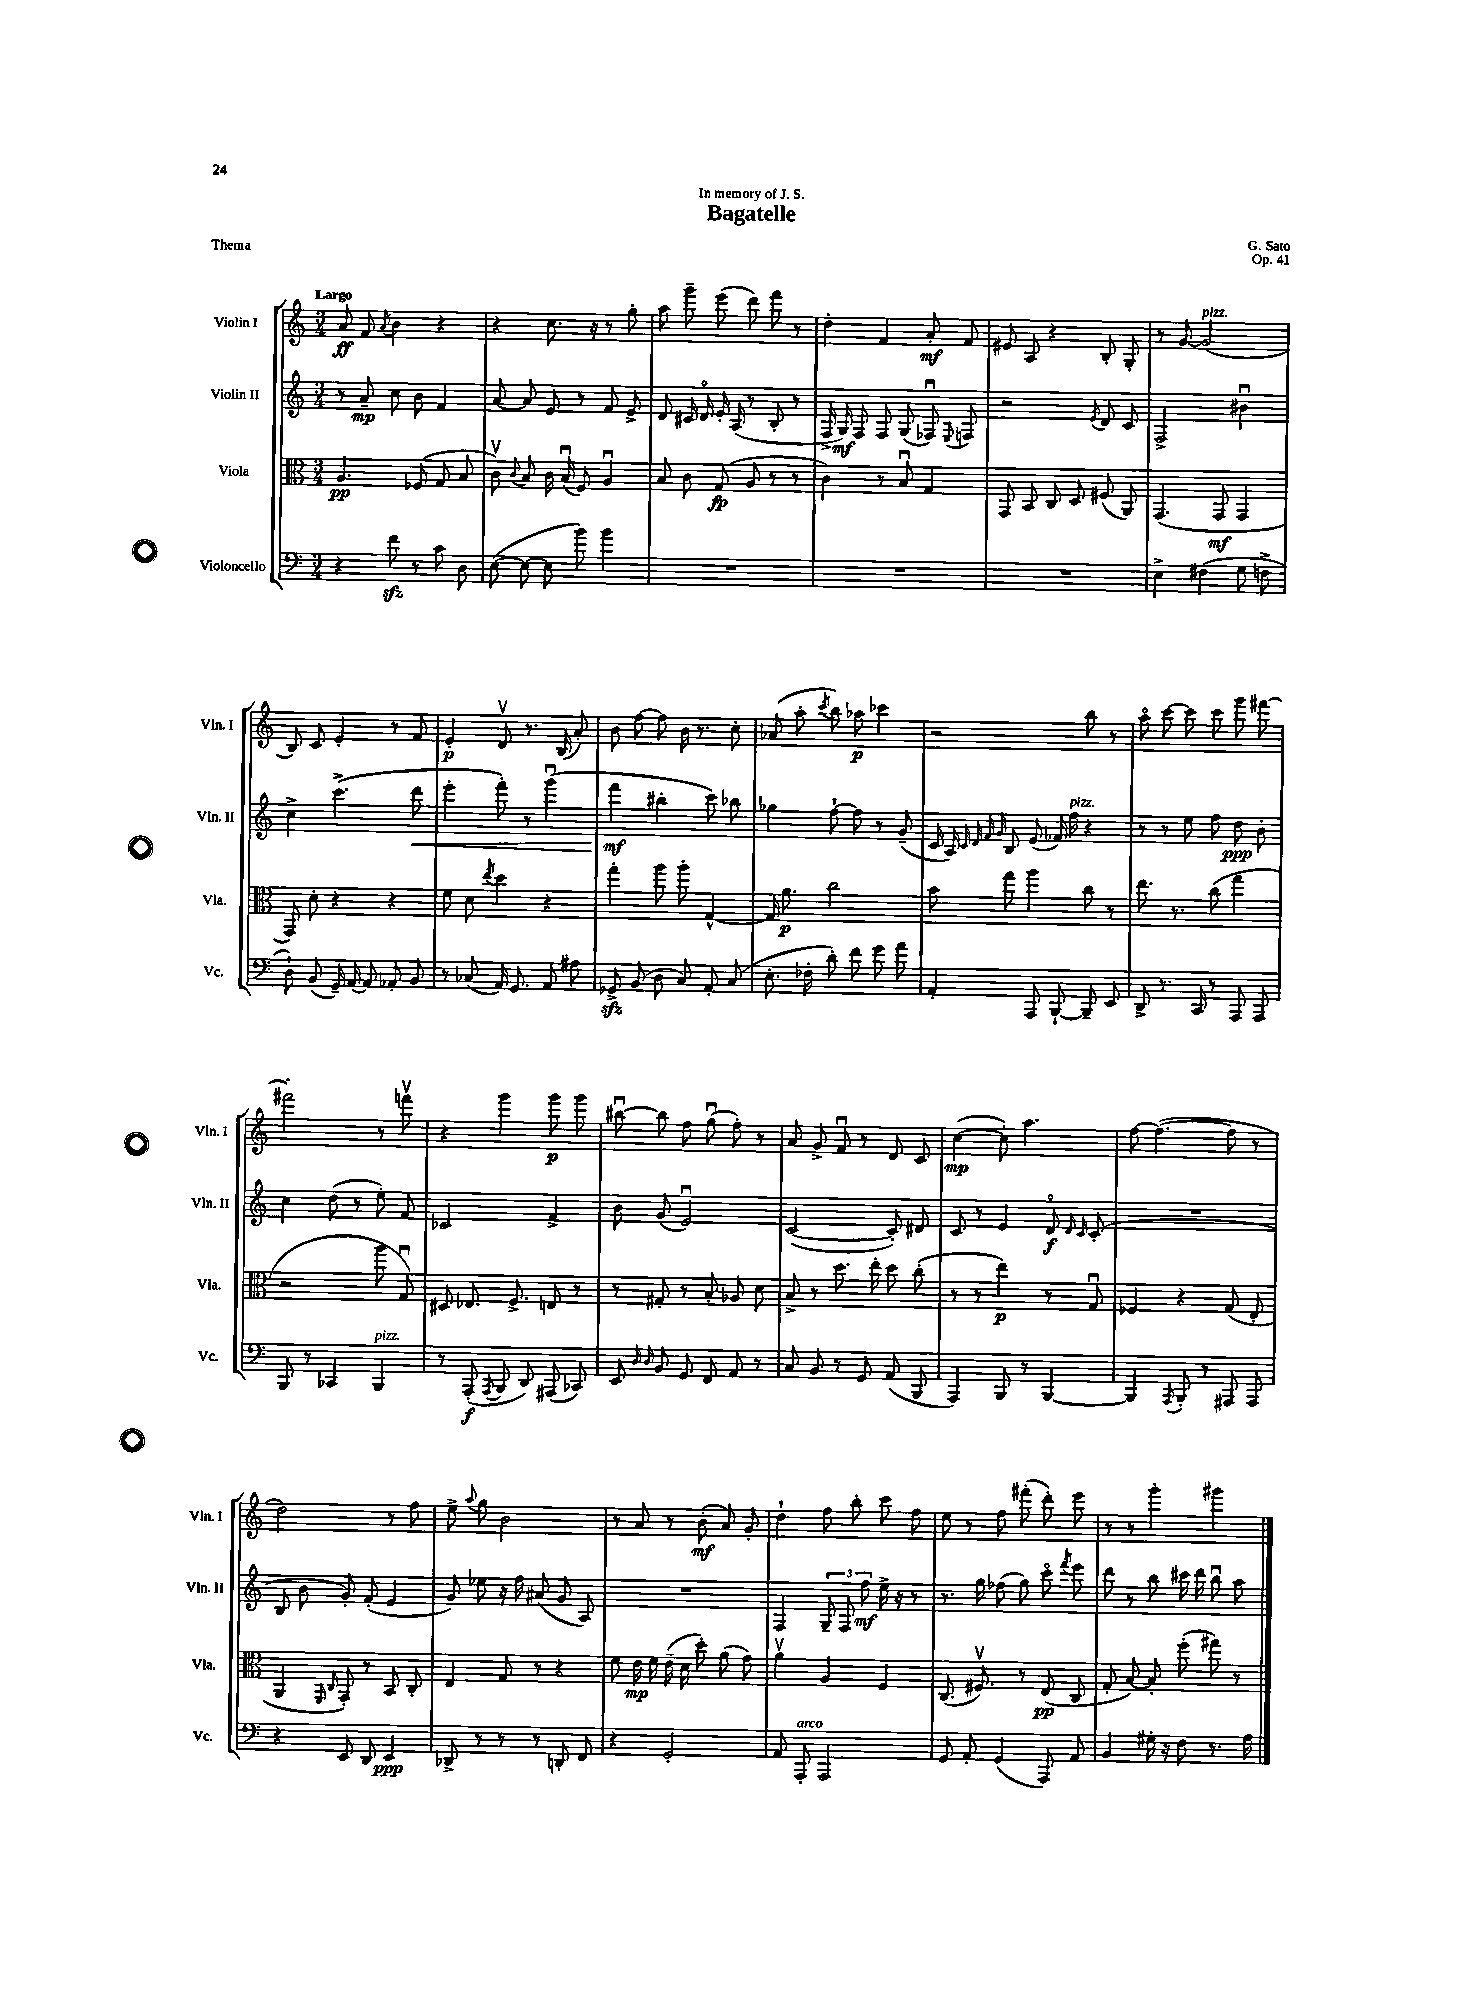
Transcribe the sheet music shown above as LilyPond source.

\header { title = "Bagatelle" composer = "G. Sato" dedication = "In memory of J. S." opus = "Op. 41" piece = "Thema" }
<<
\new StaffGroup <<
\new Staff = "s0" \with { instrumentName = "Violin I" shortInstrumentName = "Vln. I" } {
    \clef treble \key c \major \numericTimeSignature \time 3/4 \tempo "Largo"
    \autoBeamOff a'8\ff f'8 \acciaccatura { a'8 } b'4 r4 |
    r4 c''8. r16 r8 g''8-. |
    a''8 g'''8-- e'''8( d'''8) f'''8 r8 |
    d''4-. f'4 a'8-.\mf f'8 |
    eis'8 a8 r4 b8-. g8-. |
    r8 g'8~ g'2^\markup { \italic "pizz." }( |
    b8) c'8 e'4-. r8 f'8 |
    e'4-.\p d'8\upbow r8. b16( a'8-.) |
    b'8 f''8~ f''8 b'16 r8. c''8-. |
    aes'8( a''8-. \acciaccatura { c'''8 } b''8) aes''8\p ces'''4 |
    r2 b''8 r8 |
    a''8\flageolet c'''8~ c'''8 c'''8 g'''8 fis'''8~ |
    fis'''2-. r8 f'''8\upbow |
    r4 g'''4 g'''8\p g'''8 |
    bis''8~\downbow bis''8 f''8 g''8\downbow( f''8-.) r8 |
    a'8 g'8-> f'8\downbow r8 d'8 c'8 |
    c''4~\mp( c''8-.) a''4. |
    f''8~ f''4.~( f''8 r8 |
    d''2) r8 f''8 |
    e''8-> \appoggiatura { a''8 } g''8 b'2 |
    r8 a'8 r8 b'8-.\mf( a'8) g'8-. |
    d''4-! f''8 b''8-. c'''8 f''8 |
    e''8 r8 f''8 fis'''8-.( d'''8-.) e'''8 |
    r8 r8 g'''4-. gis'''4 \bar "|." |
}
\new Staff = "s1" \with { instrumentName = "Violin II" shortInstrumentName = "Vln. II" } {
    \clef treble \key c \major \numericTimeSignature \time 3/4
    \autoBeamOff r8 a'8--\mp c''8 b'8 f'4 |
    a'8~ a'8 e'8 r8 f'8 e'8-> |
    d'8 cis'16 d'16\flageolet e'16-. a16( r8 b8-. r8 |
    f16-> g16\mf) f8 f8 g8( fes8\downbow) \appoggiatura { e8 } f8 |
    r2 \acciaccatura { e'8 } d'8 c'8 |
    f2-> bis'4\downbow |
    c''4-> c'''4.->( d'''8\< |
    e'''4-. f'''8-.) r8 g'''4\downbow( |
    f'''4\mf\! bis''4-. c'''8) bes''8 |
    ges''4 f''8~-! f''8 r8 g'8--( |
    c'16 a16) \grace { c'32 d'32 f'32 g'32 } b8 e'8( fes'16) f''16^\markup { \italic "pizz." } r4 |
    r8 r8 e''8 f''8 d''8\ppp b'8-. |
    c''4 d''8( r8 e''8-.) f'8 |
    ces'2 f'4-> |
    b'8 g'8( e'2\downbow) |
    c'2~( c'8-.) dis'8 |
    c'8 r8 e'4 d'8\flageolet\f \grace { d'16 c'16 } c'8-.( |
    R2. |
    b8 b'8 g'8-.) f'8-.( e'4 |
    g'8) ees''8 r16 f''16 ais'8( g'8 a8) |
    R2. |
    f4 \tuplet 3/2 { g8-- f8 f''8\mf } e''16-> r16 r8 |
    r8. g''16 fes''8( g''8) c'''8\flageolet \acciaccatura { f'''8 } e'''8 |
    d'''8 r8 b''8 cis'''16 d'''16 b''8\downbow a''8 \bar "|." |
}
\new Staff = "s2" \with { instrumentName = "Viola" shortInstrumentName = "Vla." } {
    \clef alto \key c \major \numericTimeSignature \time 3/4
    \autoBeamOff a4.\pp fes8( g8 b8 |
    c'8\upbow) \appoggiatura { c'8 } b8 c'16 b16\downbow( f8) a4\downbow |
    b8 c'8 g8\fp( a8 r8 r8 |
    c'4) r8 b8\downbow g4 |
    g,8 b,8 c8 d8 fis8( a,8) |
    g,4.( g,8\mf g,4 |
    g,8) d'8-. r4 r4 |
    f'8 d'8 \acciaccatura { e''8 } d''4 r4 |
    g''4-. a''8 a''8-. g4~-^ |
    g16 a'8.\p c''2 |
    b'8 g''8 a''4 c''8 r8 |
    e''8. r8. c''8( g''4 |
    r2 a''8 g8\downbow) |
    dis8 ees8. f8.-> e8 r8 |
    r8 gis8-. r8 b8-. aes8 d'8 |
    b8-> r8 d''8. e''16-. d''8 c''8-.( |
    r8 r8 e''4\p) r8 g8\downbow |
    fes4 r4 g8( e8-. |
    a,4 \grace { f,16 c16 } g,8-.) r8 b,8 c8-. |
    e4 g8 r8 r4 |
    f'8 e'16\mp f'16 e'16--( d'16 d''8-.) a'8( g'8) |
    a'4\upbow a4 f4 |
    c8.( fis8.\upbow) r8 e8\pp( c8 |
    g8-. b8~) b8-. f''8-.( gis''8) r8 \bar "|." |
}
\new Staff = "s3" \with { instrumentName = "Violoncello" shortInstrumentName = "Vc." } {
    \clef bass \key c \major \numericTimeSignature \time 3/4
    \autoBeamOff r4 f'8\sfz r8 c'8 d8 |
    e8~( e8~ e8 b'8) b'4 |
    R2. |
    R2. |
    R2. |
    e4-> fis4( g8 f8-> |
    d8-!) b,8( g,16--) a,16~ a,8 aes,8-. b,8 |
    r8 ces8( a,16) g,8. a,8 ais8 |
    ges,8->\sfz b,8( d8 c8) a,8-. c8( |
    e8.-. fes16-. d'8-.) f'8 g'8 a'8 |
    a,4-. a,,8 b,,8~-! b,,8-- e,8 |
    d,8-> r8. c,16 r8 a,,8 a,,8 |
    b,,8 r8 ces,4 b,,4^\markup { \italic "pizz." } |
    r8 a,,8-.\f( \acciaccatura { a,,8 } b,,8 d,8) ais,,8( ces,8) |
    e,8 \grace { d16 d16 } b,8 g,8 f,8 a,8 r8 |
    c8 b,8 r8 g,8 a,8( b,,8 |
    a,,4) b,,8 r8 b,,4~ |
    b,,4 \acciaccatura { a,,8 } b,,8-. r8 ais,,8 ais,,8 |
    r4 e,8 d,8 e,4\ppp |
    des,8-> r8 r8 r8 d,8-. f,8 |
    r4 g,2-. |
    a,8 a,,8-.^\markup { \italic "arco" } a,,2 |
    g,8 a,8-. g,4( a,,8) a,8 |
    b,4 gis16-. r16 f8 r8. a16 \bar "|." |
}
>>
>>
\layout { \context { \Score \remove "Bar_number_engraver" } }
